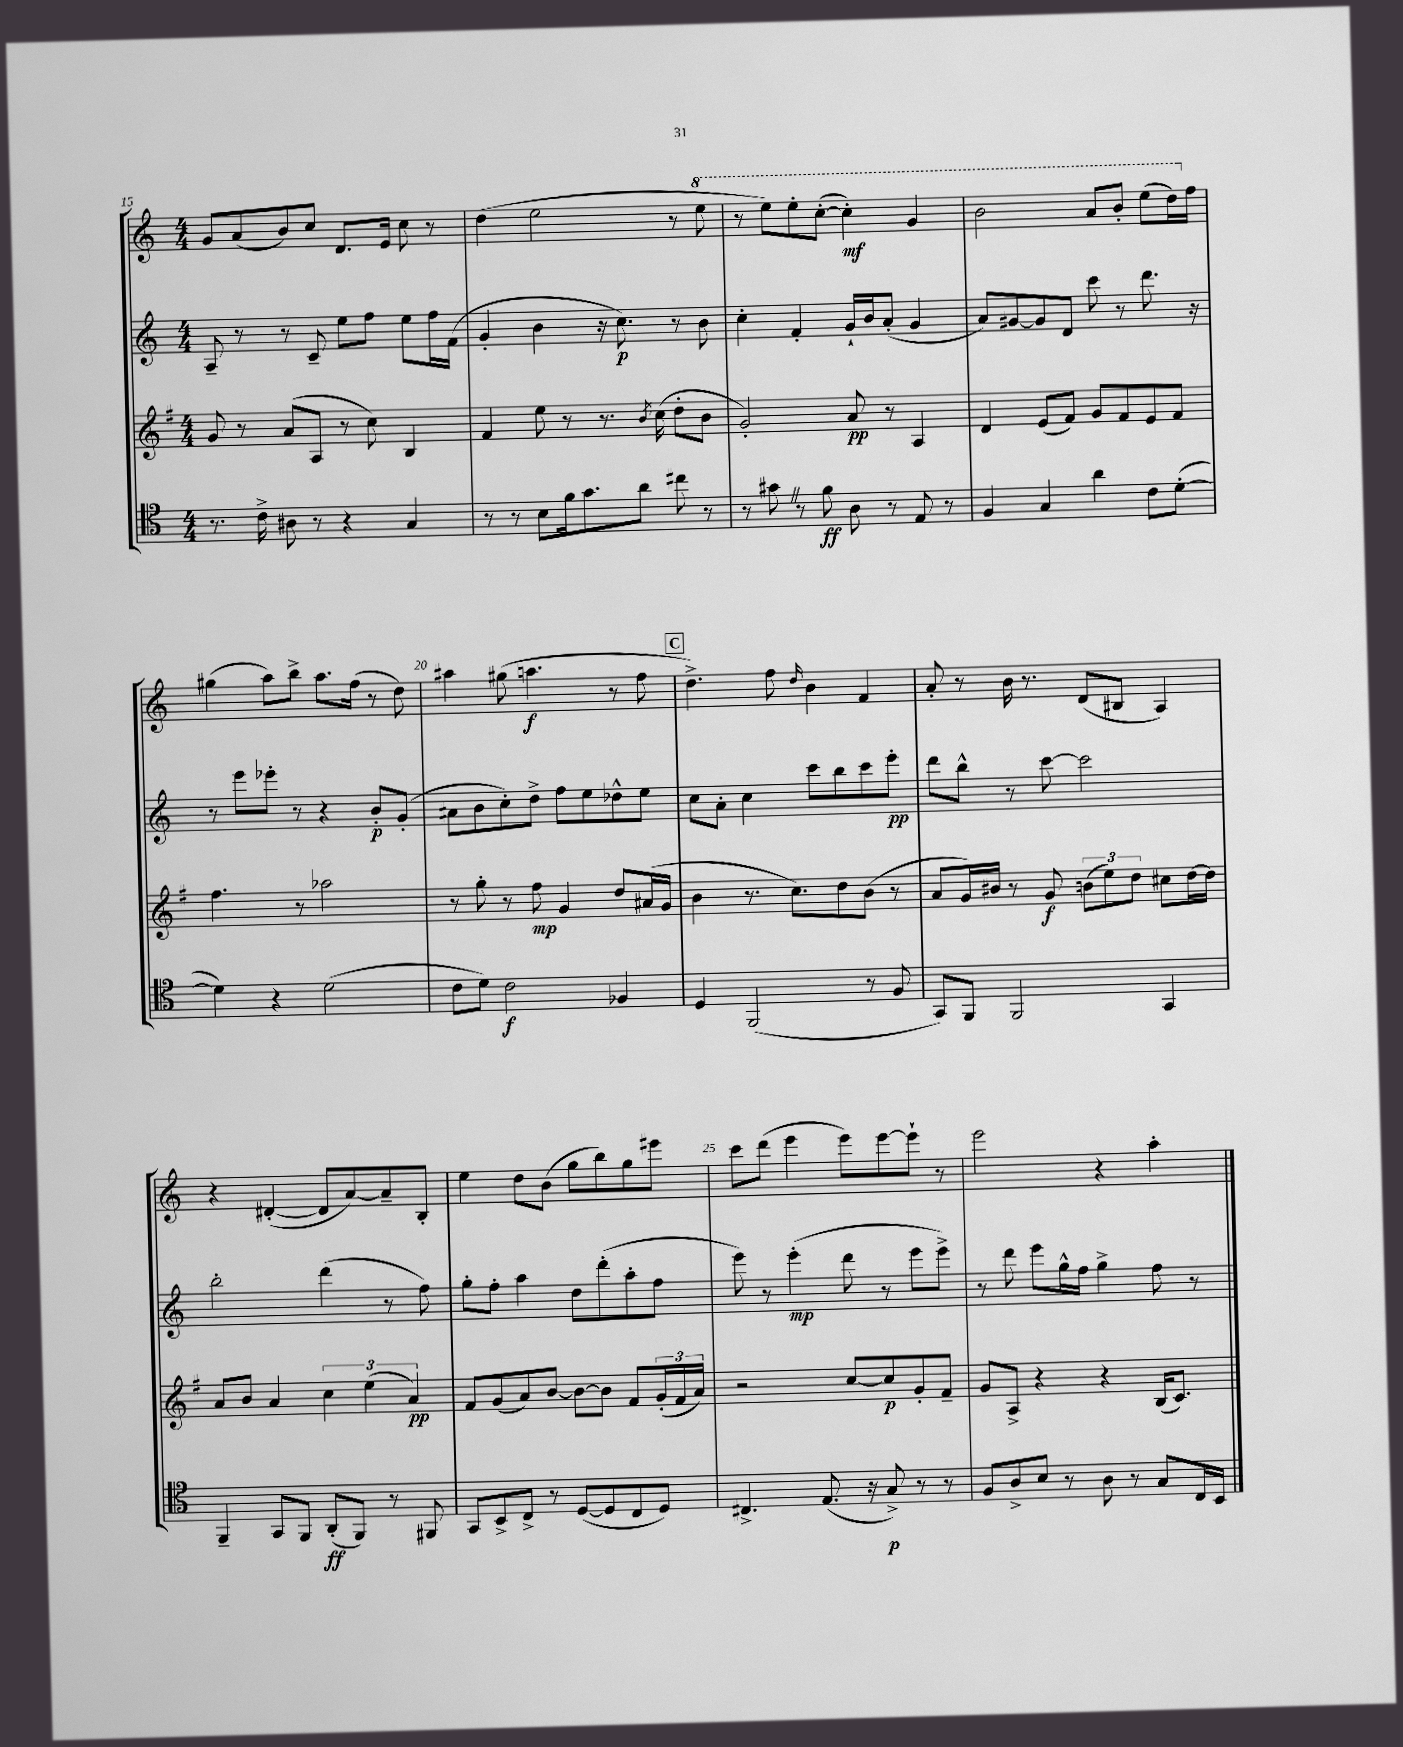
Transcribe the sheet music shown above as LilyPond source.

<<
\new StaffGroup <<
\new Staff = "s0" {
    \clef treble \key c \major \numericTimeSignature \time 4/4
    g'8 a'8( b'8) c''8 d'8. e'16 c''8 r8 |
    d''4( e''2 r8 \ottava #1 e'''8 |
    r8 e'''8) e'''8-. c'''8~-.( c'''4-.\mf) g''4 |
    b''2 a''8 b''8-. e'''8( d'''16) \ottava #0 f''16 |
    gis''4( a''8) b''8-> a''8. f''16( r8 d''8) |
    ais''4 gis''8( a''4.\f r8 f''8 |
    \mark \markup { \box "C" } d''4.->) f''8 \grace { d''16 } b'4 f'4 |
    a'8-. r8 b'16 r8. d'8( bis8 a4) |
    r4 dis'4~-.( dis'8 a'8~) a'8-- b8-. |
    e''4 d''8 b'8( g''8 b''8) g''8 eis'''8 |
    c'''8 d'''8( e'''4 e'''8) e'''8~ e'''8-! r8 |
    e'''2 r4 a''4-. \bar "|." |
}
\new Staff = "s1" {
    \clef treble \key c \major \numericTimeSignature \time 4/4
    a8-- r8 r8 c'8-- e''8 f''8 e''8 f''16 f'16( |
    g'4-. b'4 r16 c''8.\p) r8 b'8 |
    c''4-. f'4-. g'16-! b'16 a'8-.( g'4 |
    a'8) gis'8~ gis'8 d'8 c'''8 r8 d'''8. r16 |
    r8 e'''8 ees'''8-. r8 r4 b'8-.\p g'8-.( |
    ais'8 b'8 c''8-.) d''8-> f''8 e''8 des''8-^ e''8 |
    \mark \markup { \box "C" } c''8 a'8-. c''4 c'''8 b''8 c'''8 e'''8-.\pp |
    d'''8 b''8-^ r8 c'''8~ c'''2 |
    b''2-. d'''4( r8 f''8) |
    g''8-. f''8-. a''4 d''8 d'''8-.( a''8-. f''8 |
    e'''8) r8 e'''4-.\mp( d'''8 r8 e'''8 e'''8->) |
    r8 d'''8 e'''8 g''16-^ f''16 g''4-> f''8 r8 \bar "|." |
}
\new Staff = "s2" {
    \clef treble \key g \major \numericTimeSignature \time 4/4
    g'8 r8 a'8( a8 r8 c''8) b4 |
    fis'4 e''8 r8 r8. \acciaccatura { b'8 } c''16( d''8-. b'8 |
    g'2-.) a'8\pp r8 a4 |
    d'4 e'8( fis'8) g'8 fis'8 e'8 fis'8 |
    fis''4. r8 aes''2 |
    r8 g''8-. r8 fis''8\mp g'4 d''8 ais'16( g'16 |
    \mark \markup { \box "C" } b'4 r8. c''8.) d''8 b'8( r8 |
    a'8 g'16) bis'16 r8 g'8\f \tuplet 3/2 { b'8( e''8) d''8 } cis''8 d''16~ d''16 |
    a'8 b'8 a'4 \tuplet 3/2 { c''4 e''4( a'4\pp) } |
    fis'8 g'8( a'8) b'8~ b'8~ b'8 fis'8 \tuplet 3/2 { g'16-.( fis'16 a'16) } |
    r2 c''8~ c''8\p g'8-. fis'8-- |
    g'8 a8-> r4 r4 b16( c'8.) \bar "|." |
}
\new Staff = "s3" {
    \clef tenor \key c \major \numericTimeSignature \time 4/4
    r8. c'16-> ais8 r8 r4 g4 |
    r8 r8 b8 f'16 g'8. a'8 cis''8 r8 |
    r8 gis'8 \once \override BreathingSign.text = \markup { \musicglyph "scripts.caesura.straight" } \breathe r8 f'8\ff a8 r8 e8 r8 |
    f4 g4 a'4 c'8 d'8~-.( |
    d'4) r4 d'2( |
    c'8 d'8) c'2\f fes4 |
    \mark \markup { \box "C" } d4 f,2( r8 f8 |
    g,8) f,8 f,2 g,4 |
    f,4-- g,8 f,8 a,8-.\ff( f,8) r8 fis,8 |
    g,8 b,8-> c8-> r8 d8~( d8 c8 d8) |
    cis4.-> e8.( r16 g8->\p) r8 r8 |
    f8 a8-> b8 r8 a8 r8 g8 c16 b,16 \bar "|." |
}
>>
>>
\layout { \context { \Score currentBarNumber = #15 \override BarNumber.break-visibility = ##(#f #t #t) barNumberVisibility = #(every-nth-bar-number-visible 5) } }
